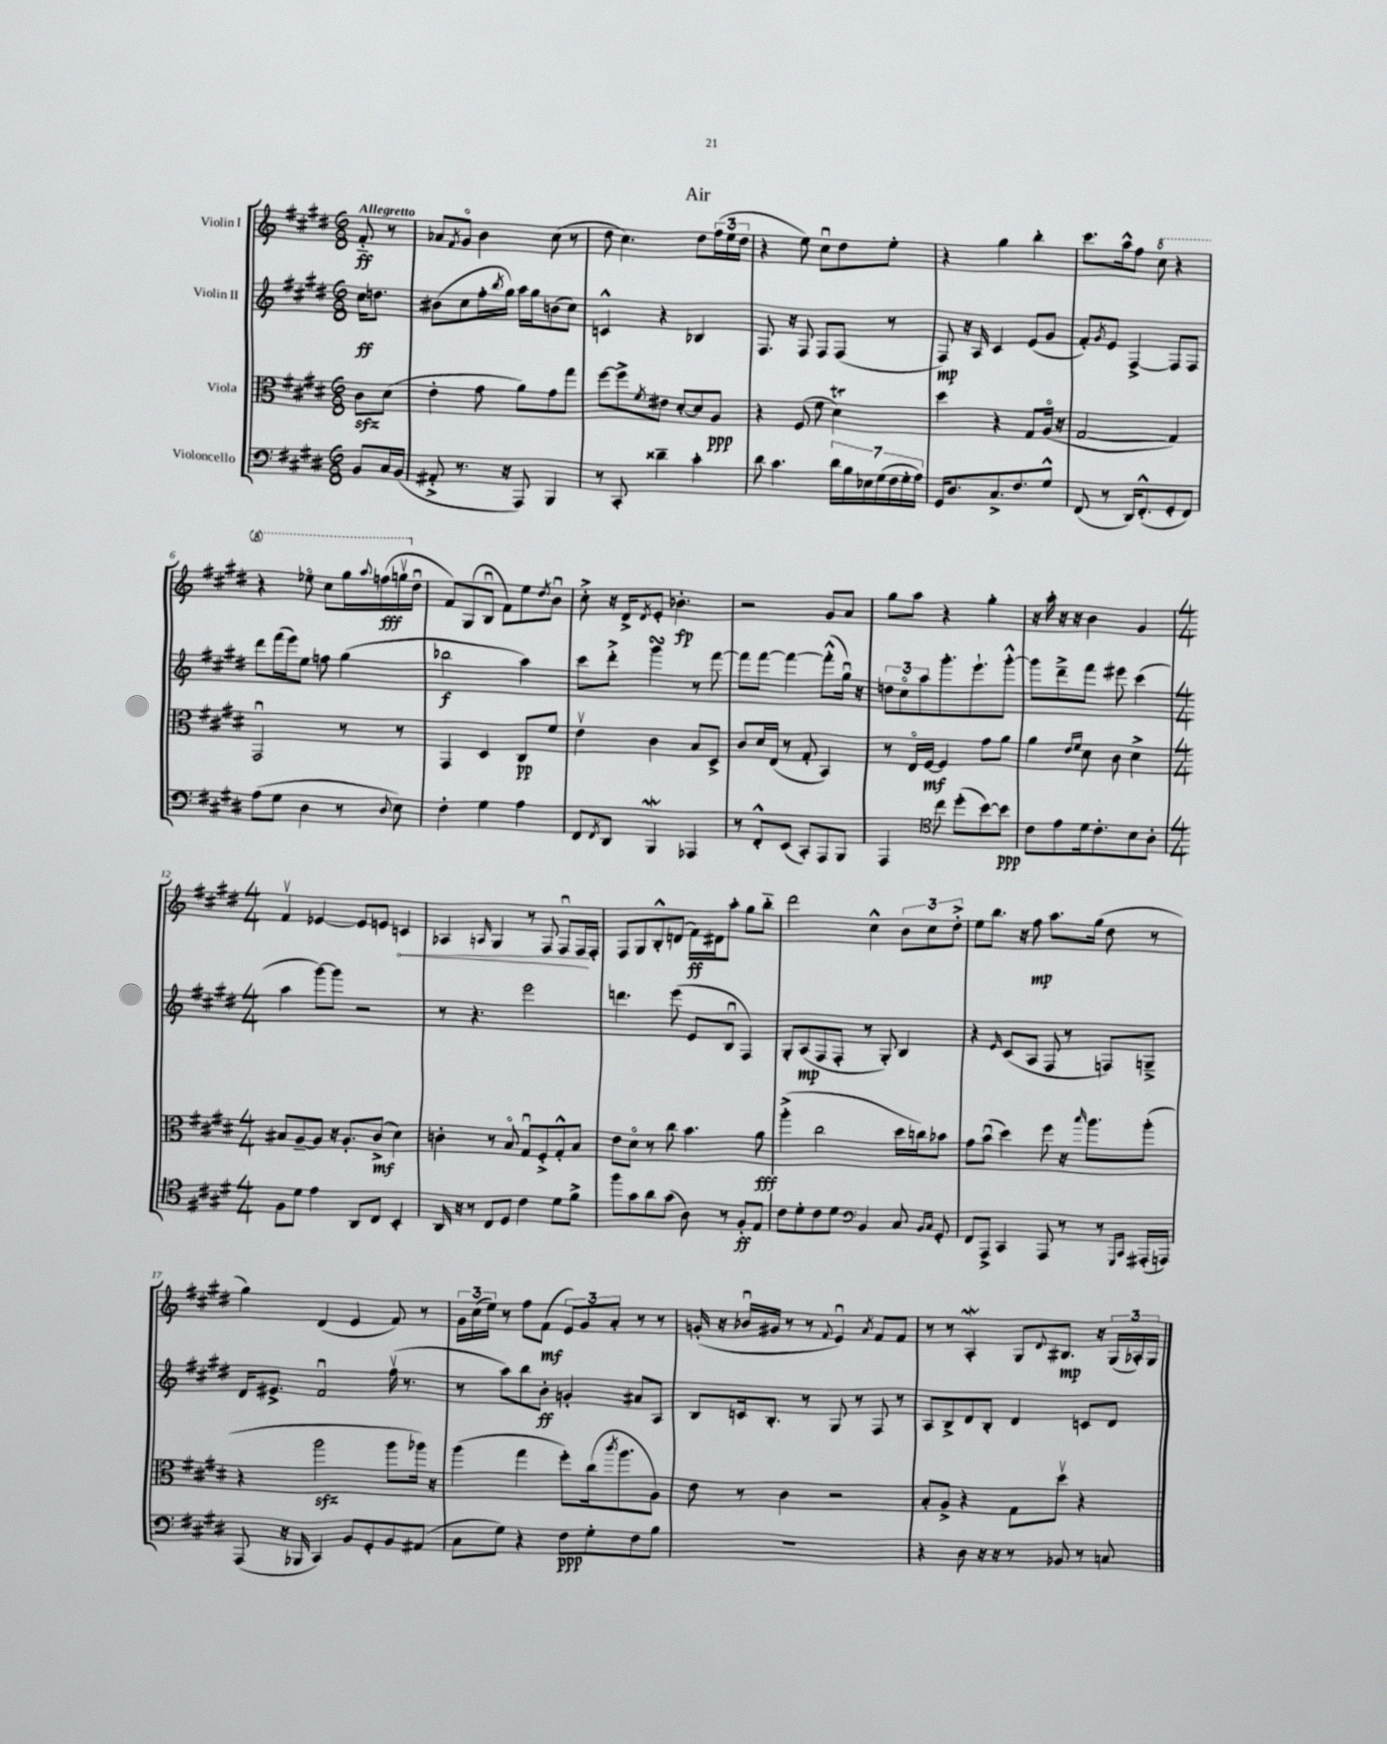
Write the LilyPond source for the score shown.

\header { title = "Air" }
<<
\new StaffGroup <<
\new Staff = "s0" \with { instrumentName = "Violin I" } {
    \clef treble \key e \major \numericTimeSignature \time 6/8 \partial 4 \tempo "Allegretto"
    fis'8-_\ff r8 |
    aes'8 \acciaccatura { fis'8 } gis'8\flageolet b'4 cis''8( r8 |
    dis''8 cis''4.) dis''8 \tuplet 3/2 { fis''16( e''16 dis''16 } |
    r4 e''8) cis''8\downbow dis''8 e''8-. |
    r4 gis''4 b''4-. |
    cis'''8. a''16-^ fis''8 \ottava #1 cis'''8 r4 |
    r4 ees'''8\flageolet cis'''8 gis'''16 \appoggiatura { a'''8 } f'''16\fff( g'''16\upbow \ottava #0 dis''16\downbow |
    fis'8) gis8( b8\downbow fis'8) e''8 \acciaccatura { dis''8 } b'8\downbow |
    cis''8-.-> r16 dis'16-> \acciaccatura { dis'8 } e'8-. bes'4.-.\fp |
    r2 gis'8 a'8 |
    gis''8 a''8 r4 gis''4-. |
    r16 a''16-. r16 r16 b'4 gis'4 |
    \numericTimeSignature \time 4/4 fis'4\upbow ees'4~ ees'8 e'8 \once \override Hairpin.circled-tip = ##t c'4\< |
    aes4 \grace { a16 } gis4 r8 fis8 fis8\downbow fis16\! fis16-. |
    fis8 gis8 b8-.-^ d'8( fis'16\ff) dis'16 a''8-. gis''8 b''8-_ |
    dis'''2 cis''4-^ \tuplet 3/2 { b'8 cis''8 dis''8-.-> } |
    e''8 b''8. r16 fis''8\mp a''8. gis''16( dis''8 r8 |
    gis''4) dis'4( e'4 fis'8) r8 |
    \tuplet 3/2 { gis'16 cis''16( e''16) } r8 fis''8 fis'8\mf( \tuplet 3/2 { e'8) gis'8 a'8-. } r8 r8 |
    g'16-.( r16 bes'16\downbow gis'16 r8 r8 \appoggiatura { fis'8 } e'4\downbow) \acciaccatura { a'8 } fis'8 fis'8 |
    r8 r8 a4-.\mordent gis8 \appoggiatura { dis'8 } bis8.\mp r16 \tuplet 3/2 { gis16( aes16-.) gis16 } \bar "|." |
}
\new Staff = "s1" \with { instrumentName = "Violin II" } {
    \clef treble \key e \major \numericTimeSignature \time 6/8 \partial 4
    cis''16\ff d''8. |
    bis'8( cis''8 fis''16-. \acciaccatura { b''8 } gis''16) a''16 gis''16 b'8( cis''8) |
    c'4-^ r4 bes4 |
    fis8. r16 fis8 fis8 fis8( r8 |
    fis8\mp) r16 a16 cis'4 e'8( gis'8 |
    fis'8-.) \acciaccatura { gis'8 } e'8 fis4~-> fis8 fis8 |
    dis'''8 fis'''16( e'''16) e''8 f''8 gis''4( |
    bes''2\f a''4) |
    cis'''8 dis'''8-.-> gis'''4\turn r8 fis'''8~ |
    fis'''8 fis'''8~ fis'''4~ fis'''8-.-^( gis''16\downbow) r16 |
    \tuplet 3/2 { d''8 cis''8\flageolet a''8 } gis'''8.-. e'''8.-! gis'''8~-.-^ |
    gis'''8 dis'''8---> fis'''8 eis'''8 cis'''4( |
    \numericTimeSignature \time 4/4 a''4 gis'''8~) gis'''8 r2 |
    r8 r4. e'''2 |
    d'''4. e'''8( e'8 b8\downbow fis4) |
    gis8-. a8\mp( fis8 fis8-. r8 gis8-.) b4 |
    r4 \grace { e'16 } cis'8( a8 fis8 r8 f8) g8---> |
    dis'16 eis'8.-> fis'2\downbow fis''16\upbow( r8. |
    r8 a''8) b''8 b'8-.\ff g'4-. ais'8 a8 |
    b8 c'16 b8.-. r8 gis8 r8 fis8 r8 |
    a8 b8-> dis'8 b8-. dis'4 c'8 dis'8 \bar "|." |
}
\new Staff = "s2" \with { instrumentName = "Viola" } {
    \clef alto \key e \major \numericTimeSignature \time 6/8 \partial 4
    cis'8\sfz dis'8( |
    e'4-. gis'8 a'8) gis'8 gis''8 |
    fis''8~ fis''8-> \acciaccatura { fis'8 } eis'8 dis'8~-. dis'8 a8\ppp |
    r4 fis8( fis'8 dis'4\trill) |
    dis''4 r4 gis8 a16\flageolet( r16 |
    gis2~ gis4) |
    gis,2\downbow r8 r8 |
    gis,4 dis4 cis8\pp fis'8 |
    e'4\upbow cis'4 b8 dis8-> |
    cis'8 dis'16 e16( r8 gis8-. b,4) |
    r8 e16\flageolet fis16~\mf fis4 gis'8 a'8 |
    a'4 \grace { e'16 fis'16 } dis'8 cis'8 dis'4-> |
    \numericTimeSignature \time 4/4 bis8 a8~-- a8 r16 a8.-. cis'8->\mf( dis'4) |
    c'4-. r8 b8\flageolet gis8\downbow fis8-.-> gis8-.-^ b8 |
    e'8 dis'8\flageolet r8 cis''8 b'4. a'8\fff |
    a''4-.->( cis''2 dis''16 c''16) bes'8 |
    gis'8 b'8\downbow( dis''4) fis''8 r16 \grace { b''16 } a''8. a''8-.( |
    r4 a''2\sfz a''8 aes''16) r16 |
    a''4( gis''4 fis''8-.) cis''16( \acciaccatura { cis'''8 } a''8. a8) |
    e'8 r8 cis'4 r2 |
    b8-. a8-> r4 gis8 dis''8\upbow r4 \bar "|." |
}
\new Staff = "s3" \with { instrumentName = "Violoncello" } {
    \clef bass \key e \major \numericTimeSignature \time 6/8 \partial 4
    b,8 cis16 b,16( |
    ais,8-.-> r8. r16 a,,8) b,,4 |
    r8 cis,8-. disis'4-- cis'4-. |
    dis'8 cis'4. \tuplet 7/4 { dis'16 b16 ees16 gis16( fis16 gis16-. a16) } |
    gis,16 dis8. cis8.-> fis8. gis8-^ |
    fis,8( r8 dis,16) fis,8.-.-^( gis,8-. fis,8) |
    a8( gis8 dis4 r8 \appoggiatura { dis8 } e8) |
    fis4-. gis4 a4 |
    fis,8 \acciaccatura { fis,8 } dis,8 b,,4\mordent aes,,4 |
    r8 fis,8-.-^ e,8( cis,8-.) a,,8 b,,8 |
    a,,4 \clef tenor cis''8 dis''8-.( b'8~) b'8\ppp |
    cis'8 e'8 dis'16 cis'8.-. b8 a8-. |
    \numericTimeSignature \time 4/4 fis8 dis'8 e'4 a,8 cis8 b,4-. |
    a,16 r16 r8 cis8 dis8 cis'4 dis'8 fis'8-> |
    fis''8 gis'8 a'8 gis'8( a8) r8 fis8-.\ff e8 |
    cis'8 dis'8-. cis'8 dis'8 \clef bass b,4 cis8 \grace { b,16 cis16 } gis,8-. |
    fis,8 a,,8-> cis,4 a,,8 r8 r8 \grace { gis,,16 cis,16 } ais,,16-.( a,,16) |
    a,,8( r16 bes,,16 cis,4) b,8 gis,8-. b,8 ais,8( |
    cis8 gis8) r4 fis8\ppp gis8-. fis8 b8 |
    R1 |
    r4 dis8 r16 r16 r8 bes,8 r8 c8 \bar "|." |
}
>>
>>
